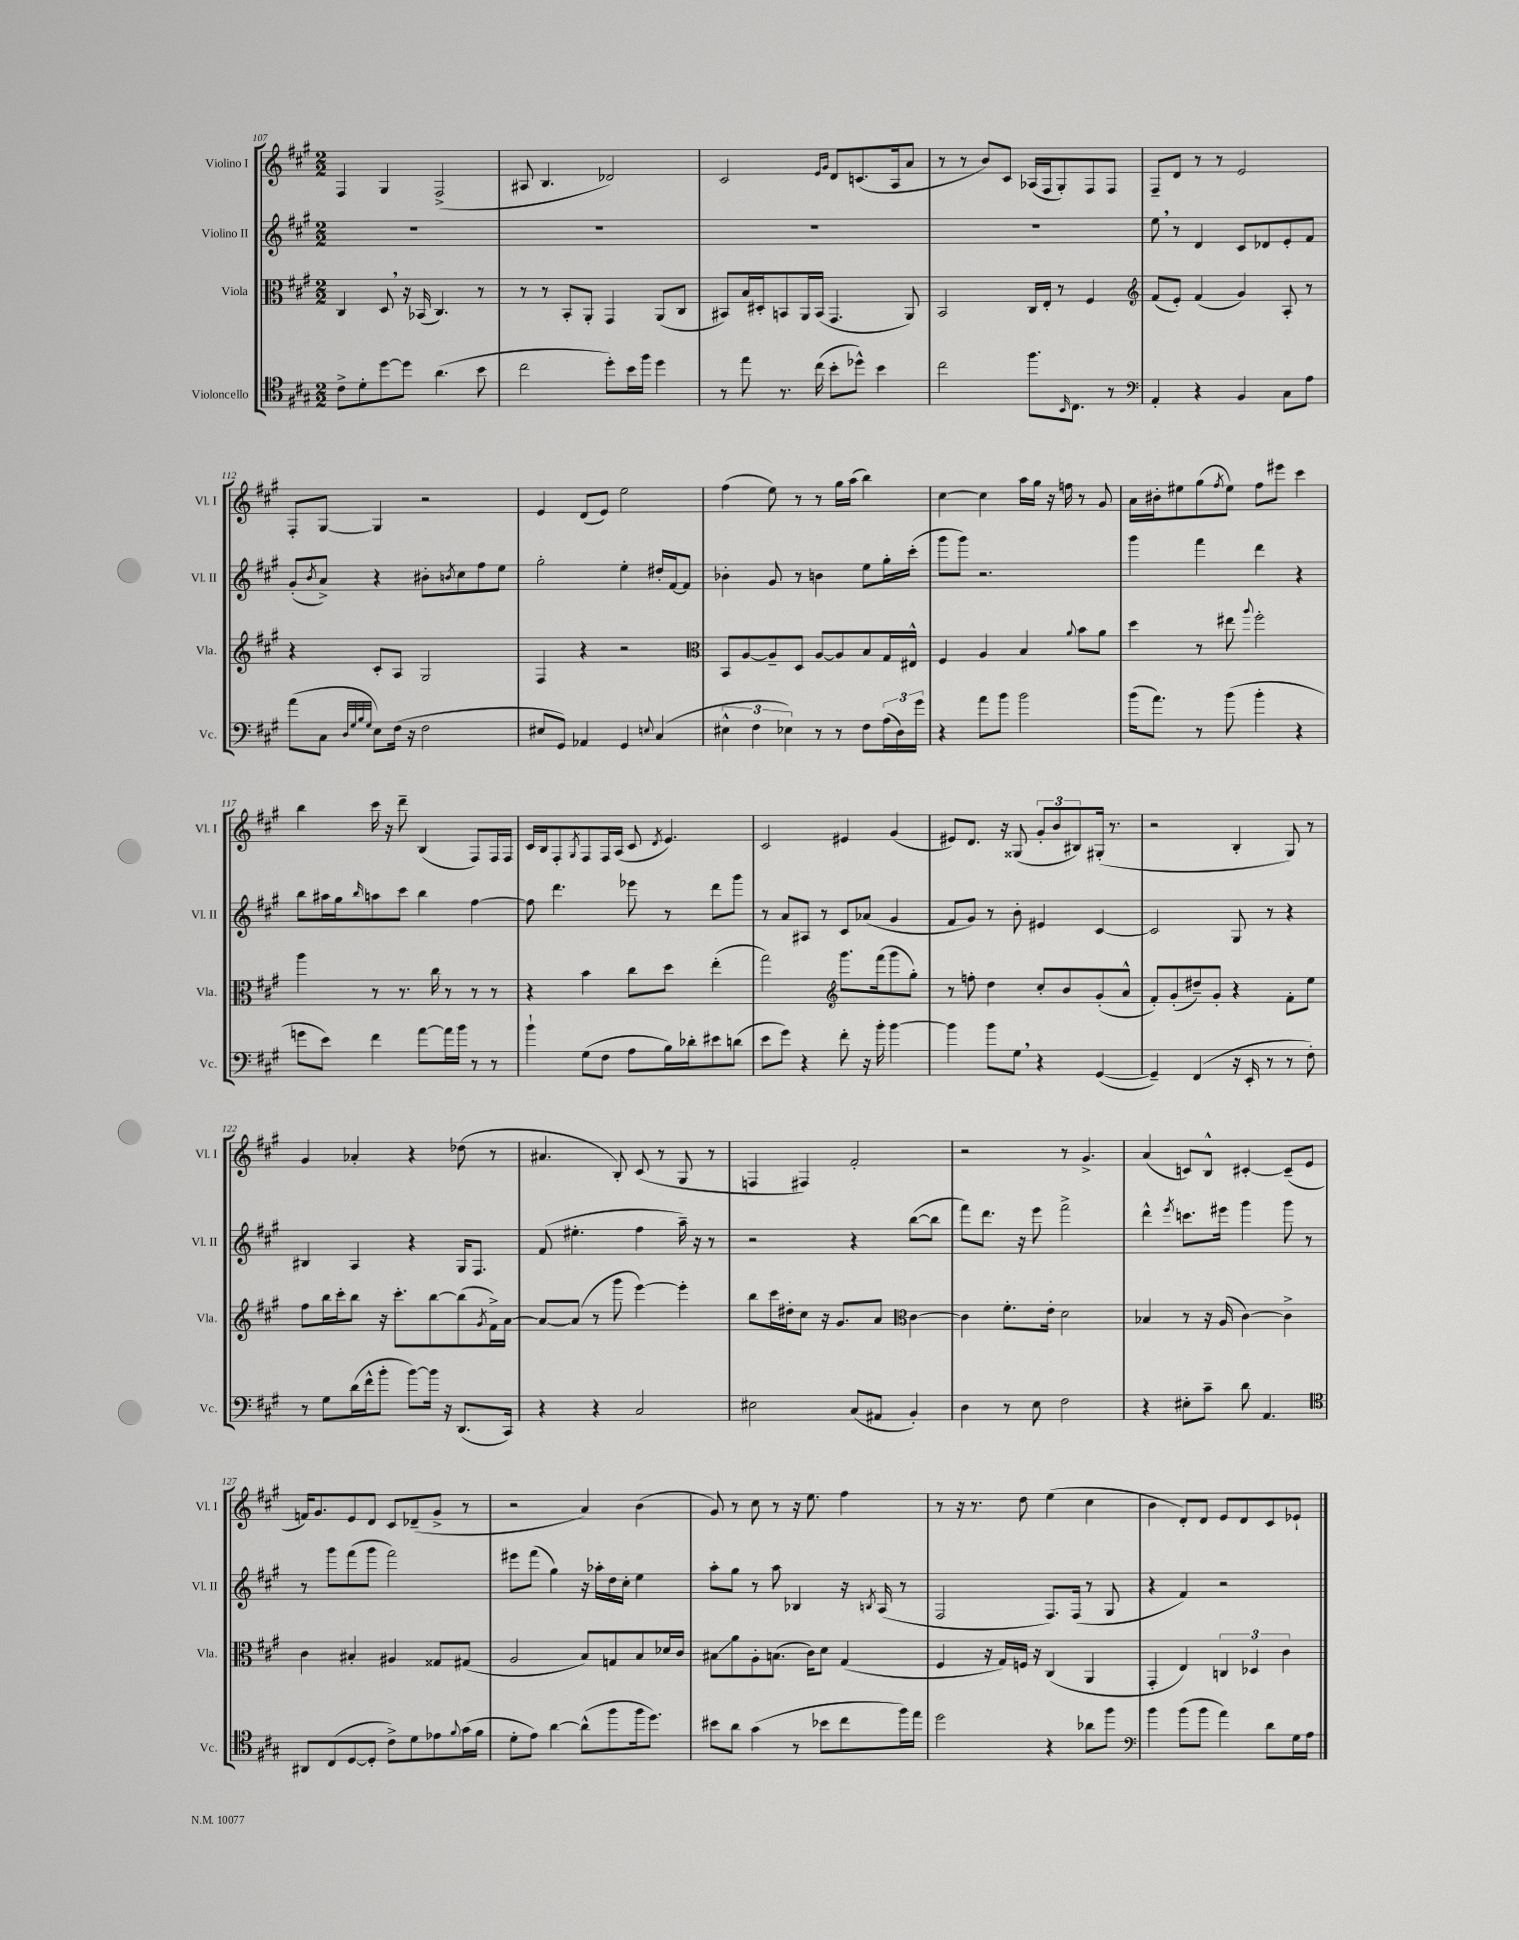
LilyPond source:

<<
\new StaffGroup <<
\new Staff = "s0" \with { instrumentName = "Violino I" shortInstrumentName = "Vl. I" } {
    \clef treble \key a \major \numericTimeSignature \time 2/2
    fis4 gis4 fis2->( |
    ais8 b4. des'2) |
    cis'2 \grace { e'16 gis'16 } d'8 c'8.( a16 a'8 |
    r8 r8 b'8) cis'8 aes16( fis16 gis8-.) fis8 fis8 |
    fis8-- d'8 r8 r8 e'2 |
    fis8-. gis8~ gis4 r2 |
    e'4 d'8( e'8) e''2 |
    fis''4( e''8) r8 r8 gis''16 a''16( b''4) |
    cis''4~ cis''4 a''16 gis''16 r16 f''16 r8 gis'8 |
    a'16 bis'16-. eis''8 gis''8( \acciaccatura { fis''8 } eis''8) fis''8 eis'''8 cis'''4 |
    b''4 cis'''16 r16 d'''8-- b4( fis8) fis16 fis16 |
    cis'16 b16 fis8-. \acciaccatura { gis8 } fis8 fis16 a16( cis'8 \acciaccatura { d'8 } e'4.) |
    cis'2 eis'4 gis'4( |
    eis'8) d'8. r16 gisis8( \tuplet 3/2 { gis'8-. b'8 bis8) } gis16-.( r8. |
    r2 b4-. gis8) r8 |
    gis'4 aes'4-. r4 des''8( r8 |
    ais'4. b8-.) cis'8( r8 gis8 r8 |
    f4 fis4) fis'2-. |
    r2 r8 gis'4.-> |
    a'4( c'8) b8-^ cis'4~-. cis'8--( e'8 |
    f'16) gis'8. e'8 d'8 cis'8 des'8--( gis'8-> r8 |
    r2 a'4) b'4( |
    gis'8) r8 cis''8 r8 r16 e''8. fis''4 |
    r8 r16 r8. d''8 e''4( cis''4 |
    b'4 d'8-.) d'8 e'8 d'8 cis'8 ees'8-! \bar "|." |
}
\new Staff = "s1" \with { instrumentName = "Violino II" shortInstrumentName = "Vl. II" } {
    \clef treble \key a \major \numericTimeSignature \time 2/2
    R1 |
    R1 |
    R1 |
    R1 |
    e''8 \breathe r8 d'4 cis'8 des'8 e'8-. fis'8 |
    gis'8-.( \acciaccatura { b'8 } a'8->) r4 bis'8-. \acciaccatura { b'8 } cis''8 fis''8 e''8 |
    gis''2-. e''4-. dis''16-. fis'16~ fis'8 |
    bes'4-. gis'8 r8 b'4 e''8 gis''16-. cis'''16-.( |
    gis'''8 gis'''8) r2. |
    gis'''4 fis'''4 d'''4 r4 |
    b''8 ais''16 gis''16 \grace { b''16 } a''8 cis'''8 b''4 fis''4~ |
    fis''8 d'''4. ees'''8 r8 d'''8 gis'''8 |
    r8 a'8 ais8 r8 cis'8 aes'8( gis'4 |
    fis'8 gis'8) r8 b'8-. eis'4 cis'4~ |
    cis'2 gis8 r8 r4 |
    bis4 a4 r4 gis16 fis8. |
    fis'8( eis''4.-. fis''4 a''16--) r16 r8 |
    r2 r4 b''8~( b''8 |
    fis'''8) d'''8. r16 e'''8 fis'''2-> |
    d'''4-^ \acciaccatura { e'''8 } c'''8. eis'''16 gis'''4 gis'''8 r8 |
    r8 gis'''8 fis'''8( gis'''8 fis'''2) |
    eis'''8 fis'''8( gis''4) r16 aes''16-. d''16 cis''16-. e''4 |
    a''8-. gis''8 r8 a''8 bes4 r16 \acciaccatura { b8 } a16( r8 |
    fis2 fis8.) fis16( r8 gis8 |
    r4 fis'4) r2 \bar "|." |
}
\new Staff = "s2" \with { instrumentName = "Viola" shortInstrumentName = "Vla." } {
    \clef alto \key a \major \numericTimeSignature \time 2/2
    cis4 d8 \breathe r16 bes,16( cis4.) r8 |
    r8 r8 b,8-. a,8-. gis,4 a,8( cis8 |
    bis,8) b16 dis16-. b,8 a,16 b,16( gis,4. a,8) |
    b,2 cis16 e16-. r8 fis4 |
    \clef treble fis'8( e'8-.) fis'4( gis'4) a8-. r8 |
    r4 cis'8-. a8 gis2 |
    fis4 r4 r2 |
    \clef alto b,8 a8~ a8-- d8 a8~ a8 b8 gis16 eis16-^ |
    fis4 a4 b4 \appoggiatura { a'8 } b'8 a'8 |
    d''4 r8 eis''8 \appoggiatura { a''8 } fis''2-. |
    a''4 r8 r8. cis''16 r8 r8 r8 |
    r4 b'4 cis''8 d''8 e''4-.( |
    gis''2) \clef treble gis'''8. fis'''16( gis'''8 gis''8-.) |
    r8 f''8-. d''4 cis''8-. b'8 gis'8-.( a'8-^ |
    fis'8-.) gis'8-.( dis''8--) gis'8-. r4 fis'8-. e''8 |
    fis''8 b''16 cis'''16-. b''8 r16 cis'''8.-. b''8~ b''8( \acciaccatura { gis'8 } fis'16->) a'16~ |
    a'8~ a'8( r8 gis'''8 e'''4~) e'''4-. |
    b''8 cis'''16 dis''16-. cis''8 r16 gis'8. a'8 \clef alto cis'4~ |
    cis'4 fis'8.-. e'16-. d'2 |
    bes4 r8 r16 a16( cis'4~) cis'4-> |
    cis'4 bis4-. ais4 gisis8 gis8( |
    a2 b8) g8 b8 des'16 cis'16 |
    bis8\glissando a'8 a8-. b8.( cis'16) d'8 gis4( |
    fis4 r16 gis16) f16 r16 cis4( a,4 |
    gis,4-. e4) \tuplet 3/2 { c4 des4 cis'4 } \bar "|." |
}
\new Staff = "s3" \with { instrumentName = "Violoncello" shortInstrumentName = "Vc." } {
    \clef tenor \key a \major \numericTimeSignature \time 2/2
    cis'8-> d'8-. d''8~ d''8 a'4.( b'8 |
    cis''2 d''8-.) b'16 fis''16 d''4 |
    r8 e''8 r8. cis''16( b'8-. des''8-^) b'4 |
    cis''2 fis''8. \grace { b,16 } cis8. r8 |
    \clef bass a,4-. r4 b,4 cis8 a8 |
    a'8( cis8 \grace { d32 gis32 b32 gis32 } e8) fis16( r16 fis2 |
    eis8 gis,8) aes,4 gis,4 \appoggiatura { e8 } cis4( |
    \tuplet 3/2 { eis4-^ fis4 ees4) } r8 r8 fis8 \tuplet 3/2 { a16( d16) gis'16 } |
    r4 a'8 b'8 b'2 |
    b'16( a'8.) r8 b'8( b'4-. r4 |
    g'8 e'8) fis'4 a'8~ a'16 b'16 r8 r8 |
    b'4-! gis8( fis8 a8 b16) des'16-. eis'8 d'8( |
    e'8 gis'8) r4 fis'8-. r16 b'16-. b'4~ |
    b'4 b'8 gis8 \breathe r4 gis,4~( |
    gis,4--) fis,4( r16 e,16-. r8 r8 fis8-.) |
    r8 gis8 d'16( fis'16-^ b'8-. b'8~) b'16 r16 d,8.( cis,16) |
    r4 r4 cis2 |
    eis2 cis8( ais,8 b,4-.) |
    d4 r8 e8 fis2 |
    r4 eis8-. cis'8-- d'8 a,4. |
    \clef tenor ais,8 cis8( d8~ d8-. cis'8->) d'8 ees'8 \appoggiatura { fis'8 } gis'16( fis'16 |
    d'8-. e'8) a'4~ a'8-^( fis''8 fis''16 d''8.) |
    bis'8 a'8 gis'4( r8 bes'8 cis''8 fis''16) e''16 |
    d''2 r4 aes'8 fis''8 |
    \clef bass b'4 b'8( b'8 a'4) d'8 gis16 a16 \bar "|." |
}
>>
>>
\layout { \context { \Score currentBarNumber = #107 } }
